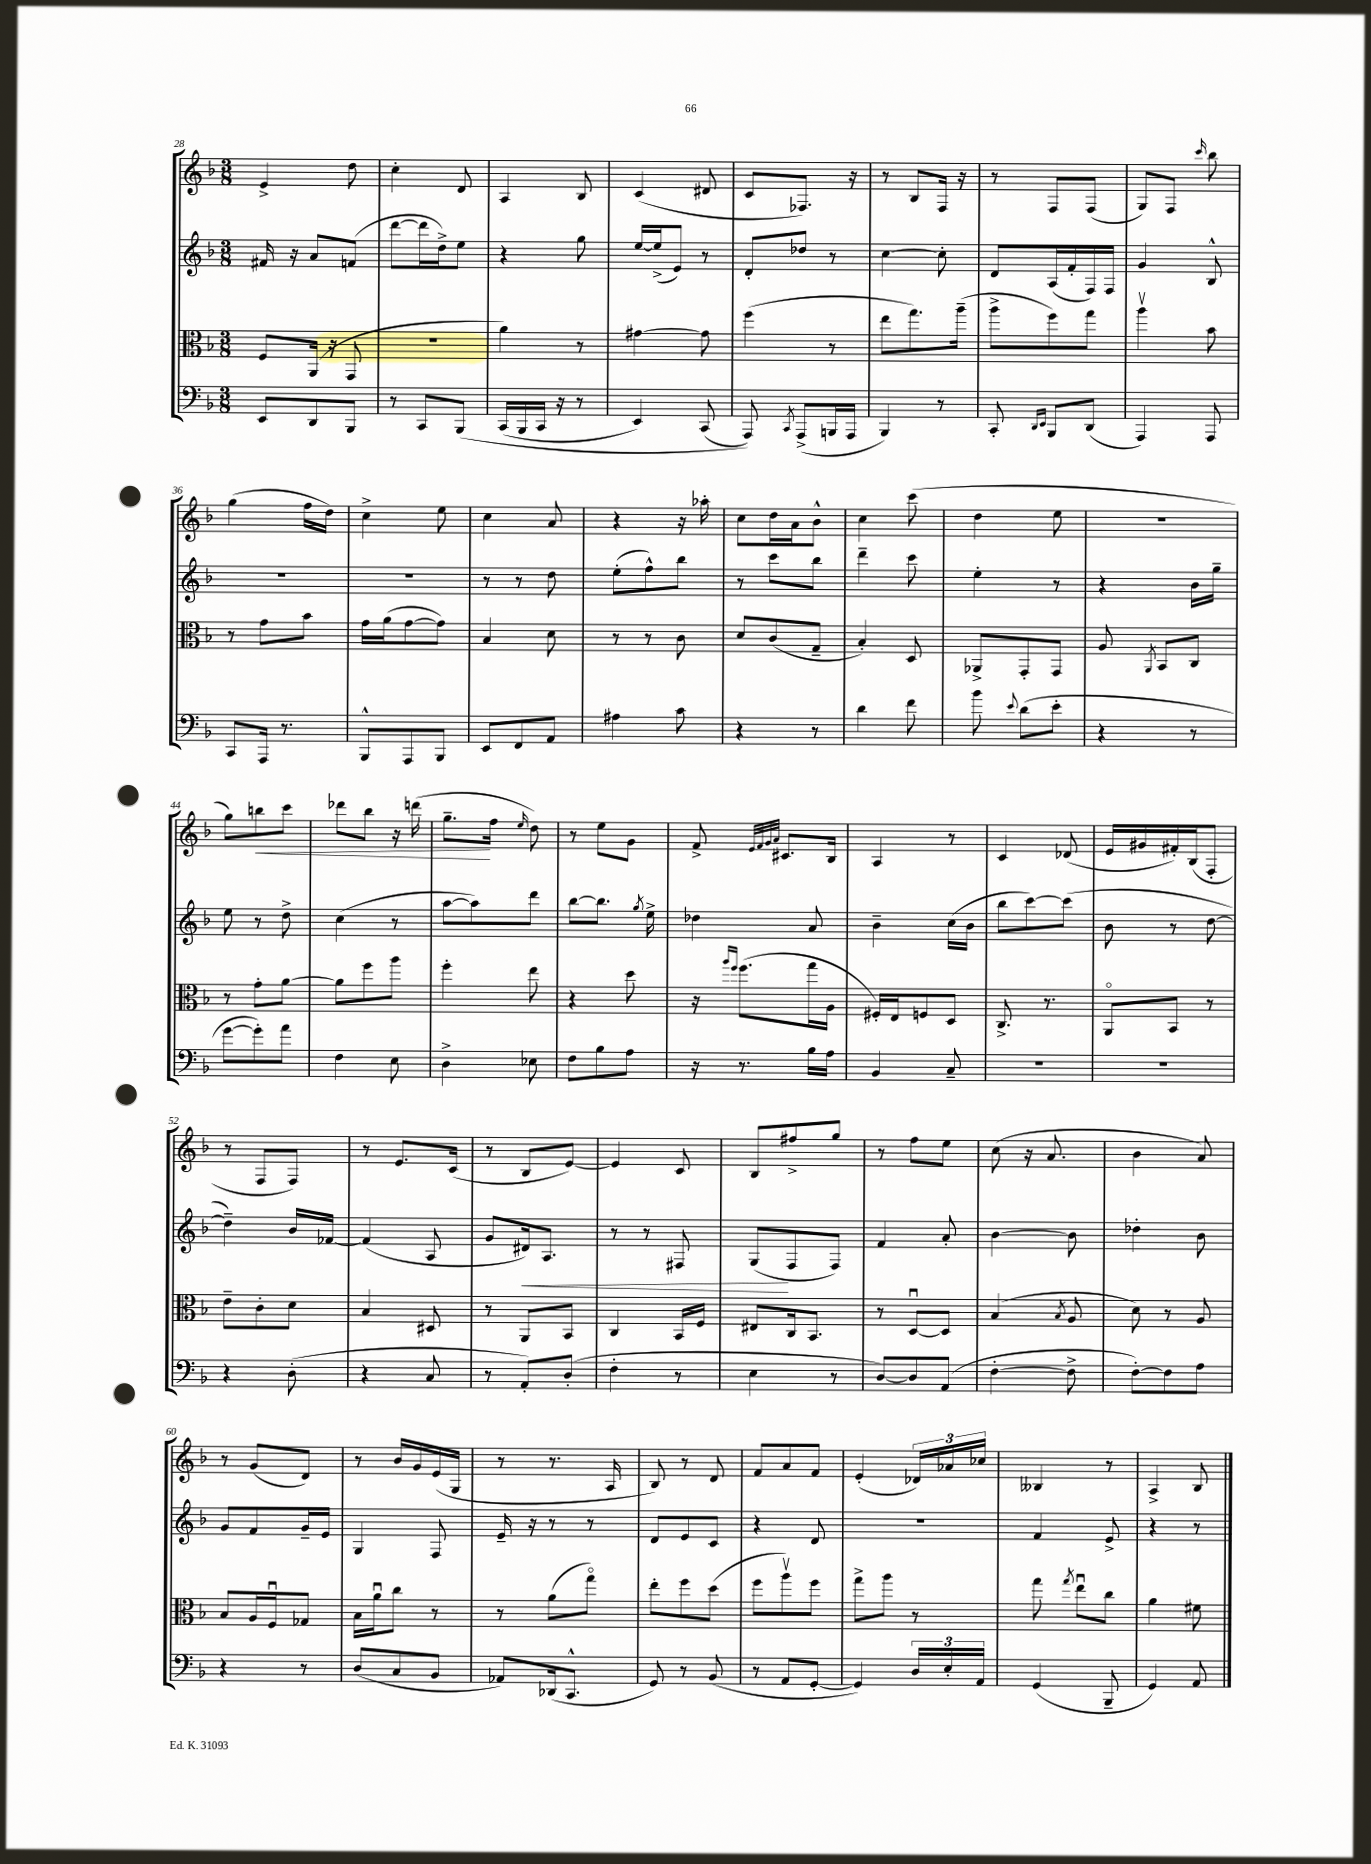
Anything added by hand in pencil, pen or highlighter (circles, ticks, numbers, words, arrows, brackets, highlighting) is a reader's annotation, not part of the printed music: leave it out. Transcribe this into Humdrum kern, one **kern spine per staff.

**kern	**kern	**kern	**dynam	**kern	**dynam
*part4	*part3	*part2	*part2	*part1	*part1
*staff4	*staff3	*staff2	*staff2	*staff1	*staff1
*clefF4	*clefC3	*clefG2	*	*clefG2	*
*k[b-]	*k[b-]	*k[b-]	*	*k[b-]	*
*M3/8	*M3/8	*M3/8	*	*M3/8	*
=28	=28	=28	=28	=28	=28
8EE/L	8F/L	16f#X/	.	4e^/	.
.	.	16r	.	.	.
8DD/	(16AA/Jk	8a/L	.	.	.
.	16r	.	.	.	.
8BBB-/J	8GG/	(8fn/J	.	8dd\	.
=29	=29	=29	=29	=29	=29
8r	4.r	[8ddd\L	.	4cc'\	.
8CC/L	.	16ddd\L]	.	.	.
.	.	16dd^\J)	.	.	.
(8BBB-/J	.	8ee\J	.	8d/	.
=30	=30	=30	=30	=30	=30
(16CC/LL	4a\)	4r	.	4A/	.
16BBB-/	.	.	.	.	.
16CC/JJ	.	.	.	.	.
16r	.	.	.	.	.
8r	8r	8gg\	.	8B-/	.
=31	=31	=31	=31	=31	=31
4EE/)	[4g#X\	[16ee/LL	.	(4c/	.
.	.	(16ee^/J]	.	.	.
.	.	8e/J)	.	.	.
(8CC/	8g#\]	8r	.	8d#X/	.
=32	=32	=32	=32	=32	=32
8AAA/))	(4ff\	8d'/L	.	8c/L	.
8qCC/	.	.	.	.	.
(8AAA^/L	.	8dd-X/J	.	8.F-X/J)	.
16BBBn/L	8r	8r	.	.	.
16AAA/JJ	.	.	.	16r	.
=33	=33	=33	=33	=33	=33
4BBB-/)	8ee\L	[4cc\	.	8r	.
.	8.gg\)	.	.	8B-/L	.
8r	.	8cc'\]	.	16F/Jk	.
.	(16aa~\Jk	.	.	16r	.
=34	=34	=34	=34	=34	=34
8CC'/	8aa^\L	8d/L	.	8r	.
16qqDD/LL	.	.	.	.	.
16qqEE/JJ	.	.	.	.	.
8BBB-/L	8ff\)	(16A/L	.	8F/L	.
.	.	16f'/	.	.	.
(8DD/J	8gg\J	16F/)	.	(8F/J	.
.	.	16F/JJ	.	.	.
=35	=35	=35	=35	=35	=35
4AAA/)	4aav\	4g/	.	8G/L)	.
.	.	.	.	8F/J	.
.	.	.	.	16qqccc/	.
8AAA/	8b-\	8B-^^/	.	8bb-\	.
!!LO:LB:g=z
=36	=36	=36	=36	=36	=36
8CC/L	8r	4.r	.	(4gg\	.
16AAA/Jk	8g\L	.	.	.	.
8.r	.	.	.	.	.
.	8b-\J	.	.	16ff\LL	.
.	.	.	.	16dd\JJ)	.
=37	=37	=37	=37	=37	=37
8BBB-^^/L	16g\LL	4.r	.	4cc^\	.
.	(16a\J	.	.	.	.
8AAA/	[8g\	.	.	.	.
8BBB-/J	8g\J])	.	.	8ee\	.
=38	=38	=38	=38	=38	=38
8EE/L	4B-/	8r	.	4cc\	.
8FF/	.	8r	.	.	.
8AA/J	8d\	8dd\	.	8a/	.
=39	=39	=39	=39	=39	=39
4A#X\	8r	(8ee'\L	.	4r	.
.	8r	8ff^^\)	.	.	.
8c\	8c\	8bb-\J	.	16r	.
.	.	.	.	16aa-X'\	.
=40	=40	=40	=40	=40	=40
4r	8d/L	8r	.	8cc\L	.
.	(8c/	8ccc\L	.	16dd\L	.
.	.	.	.	16a\J	.
8r	8G~/J	8bb-\J	.	8b-^^\J	.
=41	=41	=41	=41	=41	=41
4d\	4B-'/)	4ddd~\	.	4cc\	.
8f\	8D/	8ccc\	.	(8ccc\	.
=42	=42	=42	=42	=42	=42
8b-\	8AA-X^/L	4ee'\	.	4dd\	.
8qqe/	.	.	.	.	.
(8d\L	8GG'/	.	.	.	.
8e'\J	8GG/J	8r	.	8ee\	.
=43	=43	=43	=43	=43	=43
4r	8A/	4r	.	4.r	.
.	8qAA/	.	.	.	.
.	8BB-/L	.	.	.	.
8r	8C/J	16b-\LL	.	.	.
.	.	16gg~\JJ	.	.	.
!!LO:LB:g=z
=44	=44	=44	=44	=44	=44
[8g\L	8r	8ee\	.	8gg\L)	.
!	!	!	!	!	!LO:HP:b
8g'\])	8g'\L	8r	.	8bbn\	<
8a\J	[8a\J	8dd^\	.	8ccc\J	.
=45	=45	=45	=45	=45	=45
4F\	8a\L]	(4cc\	.	8ddd-X\L	.
.	8ff\	.	.	8bb-\J	.
8E\	8aa\J	8r	.	16r	.
.	.	.	.	(16dddn\	.
=46	=46	=46	=46	=46	=46
4D^\	4ff'\	[8aa\L	.	8.gg~\L	.
.	.	8aa\])	.	.	.
.	.	.	.	16ff\Jk	[
.	.	.	.	16qqee/	.
8E-X\	8ee\	8ddd\J	.	8dd\)	.
=47	=47	=47	=47	=47	=47
8F\L	4r	[8bb-\L	.	8r	.
8B-\	.	8.bb-\J]	.	8ee\L	.
8A\J	8dd\	.	.	8g\J	.
.	.	8qgg/	.	.	.
.	.	16ee^\	.	.	.
=48	=48	=48	=48	=48	=48
16r	16r	4dd-X\	.	8f^/	.
.	16qqaa/LL	.	.	.	.
.	16qqff/JJ	.	.	.	.
8.r	(8.ff\L	.	.	.	.
.	.	.	.	32qqe/LLL	.
.	.	.	.	32qqf/	.
.	.	.	.	32qqg/	.
.	.	.	.	32qqa/JJJ	.
.	.	.	.	8.c#X/L	.
16B-\LL	16gg\L	8a/	.	.	.
16A\JJ	16A\JJ	.	.	16B-/Jk	.
=49	=49	=49	=49	=49	=49
4BB-/	16F#X'/LL)	4b-~\	.	4A/	.
.	16E/J	.	.	.	.
.	8Fn/	.	.	.	.
8C~/	8D/J	(16cc\LL	.	8r	.
.	.	16b-\JJ	.	.	.
=50	=50	=50	=50	=50	=50
4.r	8.C^/	8bb-\L	.	4c/	.
.	.	[8ccc\)	.	.	.
.	8.r	.	.	.	.
.	.	(8ccc\J]	.	(8d-X/	.
=51	=51	=51	=51	=51	=51
4.r	8AA/L	8b-\	.	16e/LL	.
.	.	.	.	16g#X/	.
.	8BB-/J	8r	.	16f#X'/)	.
.	.	.	.	(16B-/J	.
.	8r	[8dd\	.	8F'/J	.
!!LO:LB:g=z
=52	=52	=52	=52	=52	=52
4r	8e~\L	4dd~\])	.	8r	.
.	8c'\	.	.	8F/L	.
(8D'\	8d\J	16b-/LL	.	8F/J)	.
.	.	[16f-X/JJ	.	.	.
=53	=53	=53	=53	=53	=53
4r	4B-/	(4f-/]	.	8r	.
.	.	.	.	8.e/L	.
8C/	8D#X/	8A/	.	.	.
.	.	.	.	(16c/Jk	.
=54	=54	=54	=54	=54	=54
8r	8r	8g/L	.	8r	.
!	!	!	!LO:HP:b	!	!
8AA'/L)	8AA/L	16d#X/k)	<	8B-/L	.
.	.	8.A/J	.	.	.
(8D'/J	8BB-/J	.	.	[8e/J)	.
=55	=55	=55	=55	=55	=55
4F'\	4C/	8r	.	4e/]	.
.	.	8r	.	.	.
8r	16BB-/LL	8F#X/	.	8c/	.
.	16F/JJ	.	.	.	.
=56	=56	=56	=56	=56	=56
4E\	8E#X/L	(8G/L	.	8B-/L	.
.	16C/k	8F/	[	8ff#X^/	.
.	8.BB-/J	.	.	.	.
8r	.	8F/J)	.	8gg/J	.
=57	=57	=57	=57	=57	=57
[8D/L)	8r	4f/	.	8r	.
8D/]	[8Du/L	.	.	8ff\L	.
(8AA/J	8D/J]	8a'/	.	8ee\J	.
=58	=58	=58	=58	=58	=58
[4F'\	(4B-/	[4b-\	.	(8cc\	.
.	.	.	.	16r	.
.	.	.	.	8.a/	.
.	8qB-/	.	.	.	.
8F^\]	8A/	8b-\]	.	.	.
=59	=59	=59	=59	=59	=59
[8F'\L)	8d\)	4dd-X'\	.	4b-\	.
8F\]	8r	.	.	.	.
8A\J	8A/	8b-\	.	8a/)	.
!!LO:LB:g=z
=60	=60	=60	=60	=60	=60
4r	8B-/L	8g/L	.	8r	.
.	16A/L	8f/	.	(8g/L	.
.	16Fu/J	.	.	.	.
8r	8G-X/J	16g~/L	.	8d/J)	.
.	.	16e/JJ	.	.	.
=61	=61	=61	=61	=61	=61
(8D/L	16B-\LL	4G/	.	8r	.
.	16au\J	.	.	.	.
8C/	8cc\J	.	.	16b-/LL	.
.	.	.	.	16g/	.
8BB-/J	8r	8F/	.	(16e/	.
.	.	.	.	16G/JJ	.
=62	=62	=62	=62	=62	=62
8AA-X/L)	8r	16e~/	.	8r	.
.	.	16r	.	.	.
(16DD-X/k	(8a\L	8r	.	8.r	.
8.CC^^/J	.	.	.	.	.
.	8gg\J)	8r	.	.	.
.	.	.	.	16A/	.
=63	=63	=63	=63	=63	=63
8GG/)	8ee'\L	8d/L	.	8B-/)	.
8r	8ff\	8e/	.	8r	.
(8BB-/	(8dd\J	8c/J	.	8d/	.
=64	=64	=64	=64	=64	=64
8r	8ff\L	4r	.	8f/L	.
8AA/L	8aav\)	.	.	8a/	.
[8GG'/J	8ff\J	8d/	.	8f/J	.
=65	=65	=65	=65	=65	=65
4GG/])	8gg^\L	4.r	.	(4e'/	.
.	8aa\J	.	.	.	.
24D/LL	8r	.	.	24d-X/LL)	.
24E'/	.	.	.	24a-X/	.
24AA/JJ	.	.	.	24cc-X/JJ	.
=66	=66	=66	=66	=66	=66
(4GG/	8gg\	4f/	.	4B--X/	.
.	8qgg/	.	.	.	.
.	8eeu\L	.	.	.	.
8BBB-~/	8cc\J	8e^/	.	8r	.
=67	=67	=67	=67	=67	=67
4GG/)	4a\	4r	.	4A^/	.
8AA/	8f#X\	8r	.	8B-/	.
==	==	==	==	==	==
*-	*-	*-	*-	*-	*-
